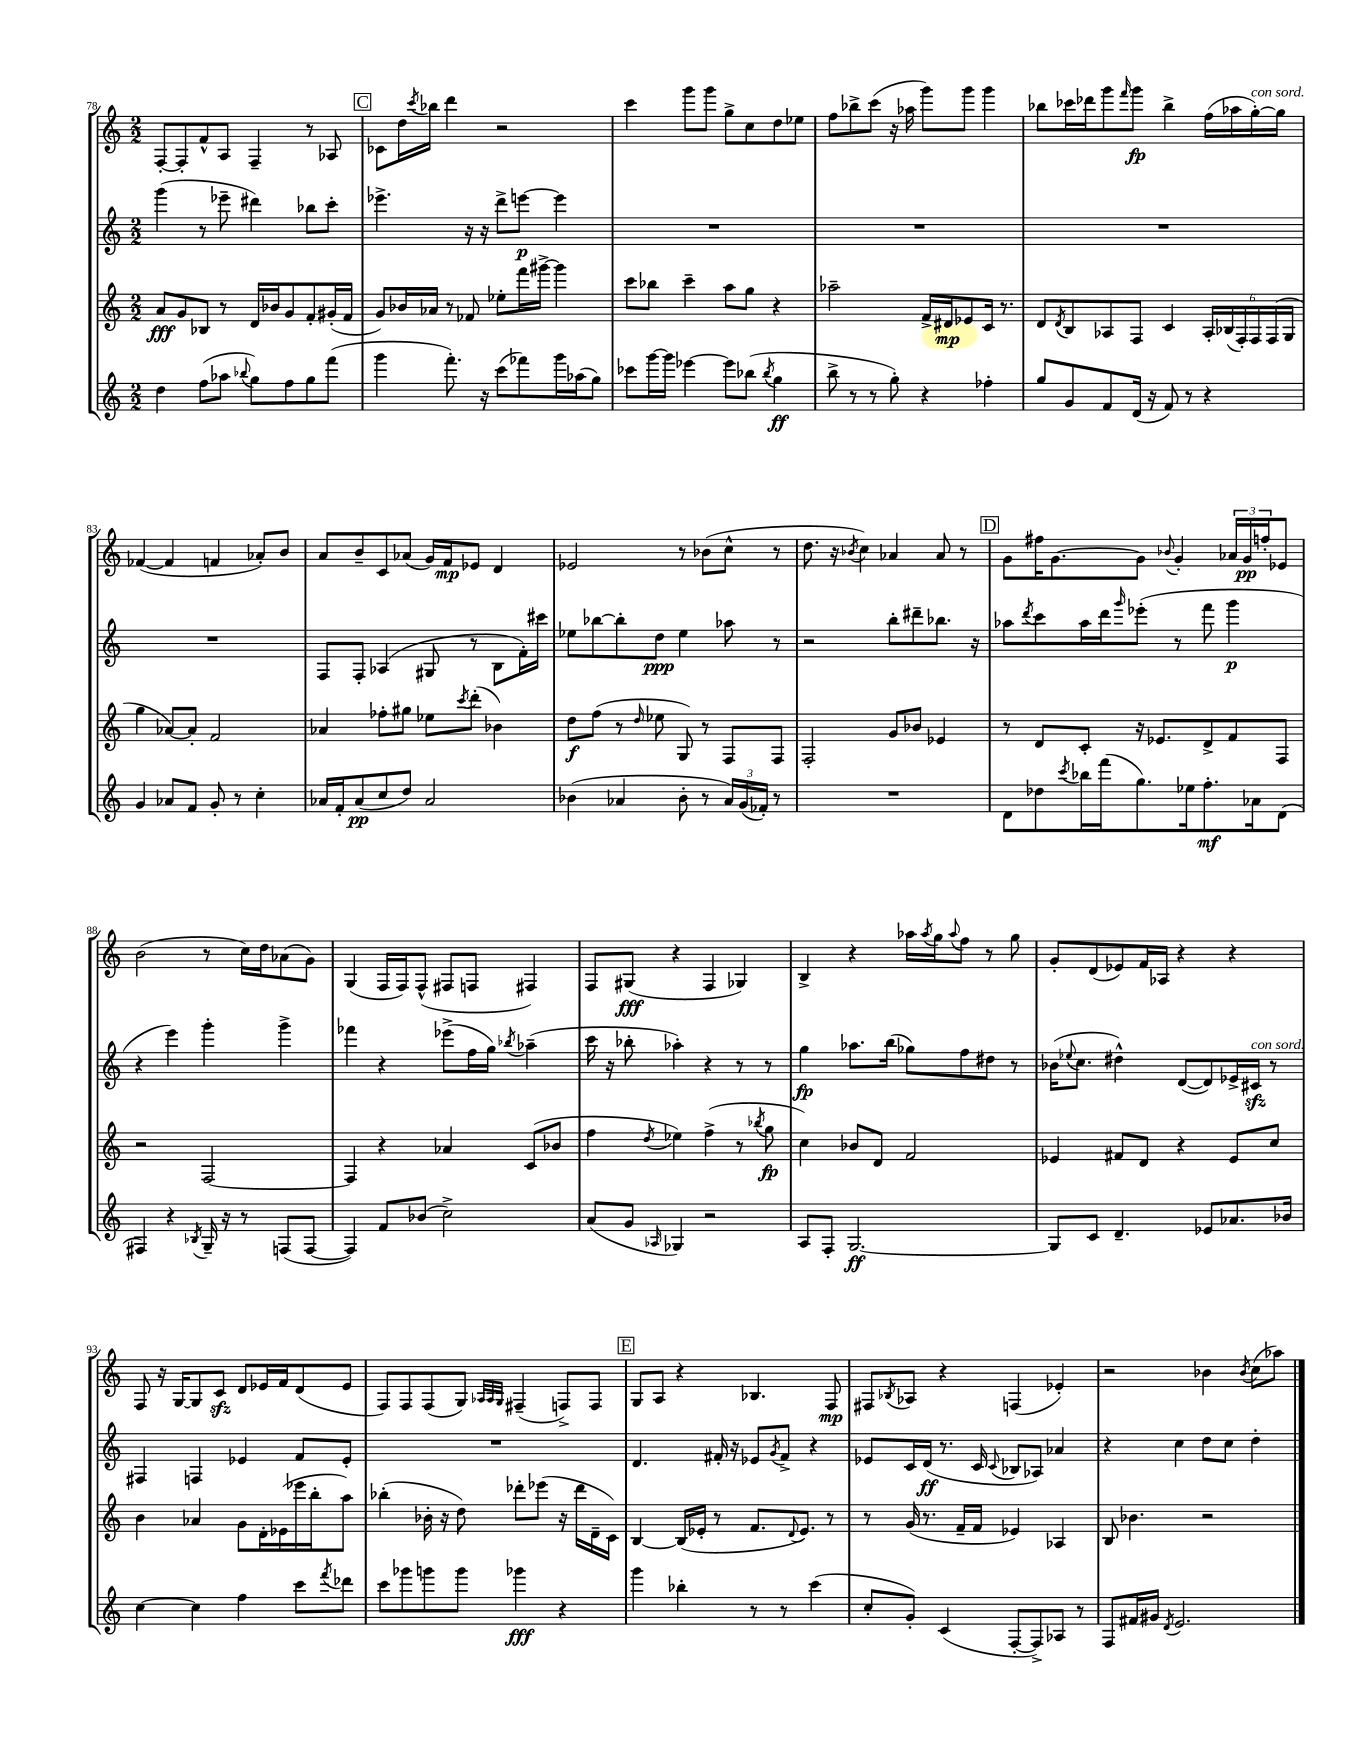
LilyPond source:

<<
\new StaffGroup <<
\new Staff = "s0" {
    \clef treble \key c \major \numericTimeSignature \time 2/2
    f8~-. f8-. f'8-^ a8 f4-- r8 aes8 |
    \mark \markup { \box "C" } ces'8 d''16 \acciaccatura { c'''8 } bes''16 d'''4 r2 |
    c'''4 g'''8 g'''8 g''8-> c''8 d''8 ees''8 |
    f''8 bes''8-> c'''8( r16 aes''16 g'''8) g'''8 g'''4 |
    bes''8 ces'''16 des'''16 g'''8 \grace { f'''16 } g'''8\fp bes''4-> f''16( aes''16 g''16~-.^\markup { \italic "con sord." }) g''16 |
    fes'4~( fes'4 f'4 aes'8-.) b'8 |
    a'8 b'8-- c'8 aes'8( g'16) f'16\mp ees'8 d'4 |
    ees'2 r8 bes'8( c''8-^ r8 |
    d''8. r16 \acciaccatura { bes'8 } c''4) aes'4 aes'8 r8 |
    \mark \markup { \box "D" } g'8 fis''16 g'8.~ g'8 \appoggiatura { bes'8 } g'4-. \tuplet 3/2 { aes'16 g'16\pp f''16-. } ees'8 |
    b'2( r8 c''16) d''16 aes'8( g'8) |
    g4( f16 f16) f8-^( fis8 f8 fis4) |
    f8 gis8\fff( r4 f4 ges4) |
    b4-> r4 aes''16 \acciaccatura { aes''8 } g''16 \appoggiatura { aes''8 } f''8 r8 g''8 |
    g'8-. d'8( ees'8) f'16 aes16 r4 r4 |
    f8 r16 g16~ g8 c'8\sfz d'8 ees'16 f'16 d'8( ees'8 |
    f8) f8 f8( g8) \grace { aes32 aes32 g32 } fis4--( f8->) f8 |
    \mark \markup { \box "E" } g8 a8 r4 bes4. f8\mp |
    fis8 \acciaccatura { bes8 } aes8 r4 f4( ees'4-.) |
    r2 bes'4 \acciaccatura { bes'8 } c''8( aes''8) \bar "|." |
}
\new Staff = "s1" {
    \clef treble \key c \major \numericTimeSignature \time 2/2
    g'''4( r8 ees'''8-- dis'''4) bes''8 c'''8-. |
    \mark \markup { \box "C" } ees'''4.-> r16 r16 d'''8-> e'''8~\p e'''4 |
    R1 |
    R1 |
    R1 |
    R1 |
    f8 f8-. aes4( gis8 r8 b8 f'16-.) cis'''16 |
    ees''8 bes''8~ bes''8-. d''8\ppp ees''4 aes''8 r8 |
    r2 b''8-. dis'''8-- bes''8. r16 |
    \mark \markup { \box "D" } aes''8 \acciaccatura { d'''8 } c'''8 aes''16 d'''16 \grace { g'''16 } ees'''8-.( r8 f'''8 g'''4\p |
    r4 e'''4) g'''4-. g'''4-> |
    fes'''4 r4 ees'''8->( f''16 g''16) \acciaccatura { bes''8 } aes''4--( |
    c'''16 r16 bes''8-. aes''4-.) r4 r8 r8 |
    g''4\fp aes''8. b''16( ges''8) f''8 dis''8 r8 |
    bes'16( \appoggiatura { ees''8 } c''8. dis''4-^) d'8~( d'8) ees'16-> cis'16\sfz^\markup { \italic "con sord." } r8 |
    fis4 f4 ees'4 f'8 ees'8-. |
    R1 |
    \mark \markup { \box "E" } d'4. fis'16-. r16 ees'8 \acciaccatura { g'8 } fis'8-> r4 |
    ees'8 c'16 d'16\ff( r8. c'16 \appoggiatura { c'8 } bes8 aes8) aes'4 |
    r4 c''4 d''8 c''8 d''4-. \bar "|." |
}
\new Staff = "s2" {
    \clef treble \key c \major \numericTimeSignature \time 2/2
    a'8\fff g'8 bes8 r8 d'16 bes'16 g'8 f'8-. gis'16-.( f'16 |
    \mark \markup { \box "C" } g'8) bes'16 aes'16 r8 fes'8 ees''8-. f'''16 gis'''16~-> gis'''4 |
    c'''8 bes''8 c'''4-- a''8 g''8 r4 |
    aes''2-- f'16-> dis'16\mp ees'8 c'16 r8. |
    d'8 \acciaccatura { d'8 } b8 aes8 f8 c'4 \tuplet 6/4 { aes16-. bes16( f16-.) f16 f16( g16 } |
    g''4 aes'8~) aes'8-. f'2 |
    aes'4 fes''8-. gis''8 ees''8 \acciaccatura { c'''8 } d'''8-.( bes'4) |
    d''8\f f''8( r8 \grace { d''16 } ees''8 g8) r8 f8 f8 |
    f2-. g'8 bes'8 ees'4 |
    \mark \markup { \box "D" } r8 d'8 c'8-. r16 ees'8. d'8-> f'8 f8 |
    r2 f2~ |
    f4 r4 aes'4 c'8( bes'8 |
    f''4 \acciaccatura { d''8 } ees''4) f''4->( r8 \acciaccatura { bes''8 } g''8\fp |
    c''4) bes'8 d'8 f'2 |
    ees'4 fis'8 d'8 r4 ees'8 c''8 |
    b'4 aes'4 g'8 d'16-. ees'16( ees'''16 b''16-. a''8) |
    bes''4-.( bes'16-. r16 d''8) des'''8-. ees'''8( r16 des'''16 d'16-- c'16) |
    \mark \markup { \box "E" } b4~ b16( ees'16-. r8 f'8. \appoggiatura { d'8 } ees'8.) r8 |
    r8 g'16( r8. f'16-- f'16 ees'4) aes4 |
    b8 bes'4. r2 \bar "|." |
}
\new Staff = "s3" {
    \clef treble \key c \major \numericTimeSignature \time 2/2
    d''4 f''8( aes''8 \appoggiatura { bes''8 } g''8) f''8 g''8 f'''8( |
    \mark \markup { \box "C" } g'''4 f'''8.-.) r16 c'''8( fes'''8) g'''16 aes''16( g''8) |
    ces'''8 g'''16~ g'''16 ees'''4~ ees'''8 bes''8( \acciaccatura { bes''8 } g''4\ff |
    b''8-> r8 r8 g''8-.) r4 fes''4-. |
    g''8 g'8 f'8 d'16( r16 f'8) r8 r4 |
    g'4 aes'8 f'8 g'8-. r8 c''4-. |
    aes'16 f'16-. aes'8\pp( c''8 d''8) aes'2 |
    bes'4( aes'4 bes'8-. r8 \tuplet 3/2 { aes'16) g'16( fes'16-.) } r8 |
    R1 |
    \mark \markup { \box "D" } d'8 des''8 \acciaccatura { c'''8 } bes''16 f'''16( g''8.) ees''16 f''8.-.\mf aes'16 d'8( |
    fis4) r4 \acciaccatura { bes8 } g16-- r16 r8 f8( f8~ |
    f4) f'8 bes'8( c''2->) |
    a'8( g'8 \grace { aes16 } ges4) r2 |
    a8 f8-. g2.~\ff |
    g8 c'8 d'4.-- ees'8 aes'8. bes'16 |
    c''4~ c''4 f''4 c'''8 \acciaccatura { f'''8 } des'''8 |
    c'''8 ges'''8 g'''8 g'''8 ges'''4\fff r4 |
    \mark \markup { \box "E" } g'''4 bes''4-. r8 r8 c'''4( |
    c''8-. g'8-.) c'4( f8~-. f8->) aes8 r8 |
    f8 fis'16 gis'16 \acciaccatura { d'8 } e'2. \bar "|." |
}
>>
>>
\layout { \context { \Score currentBarNumber = #78 } }
